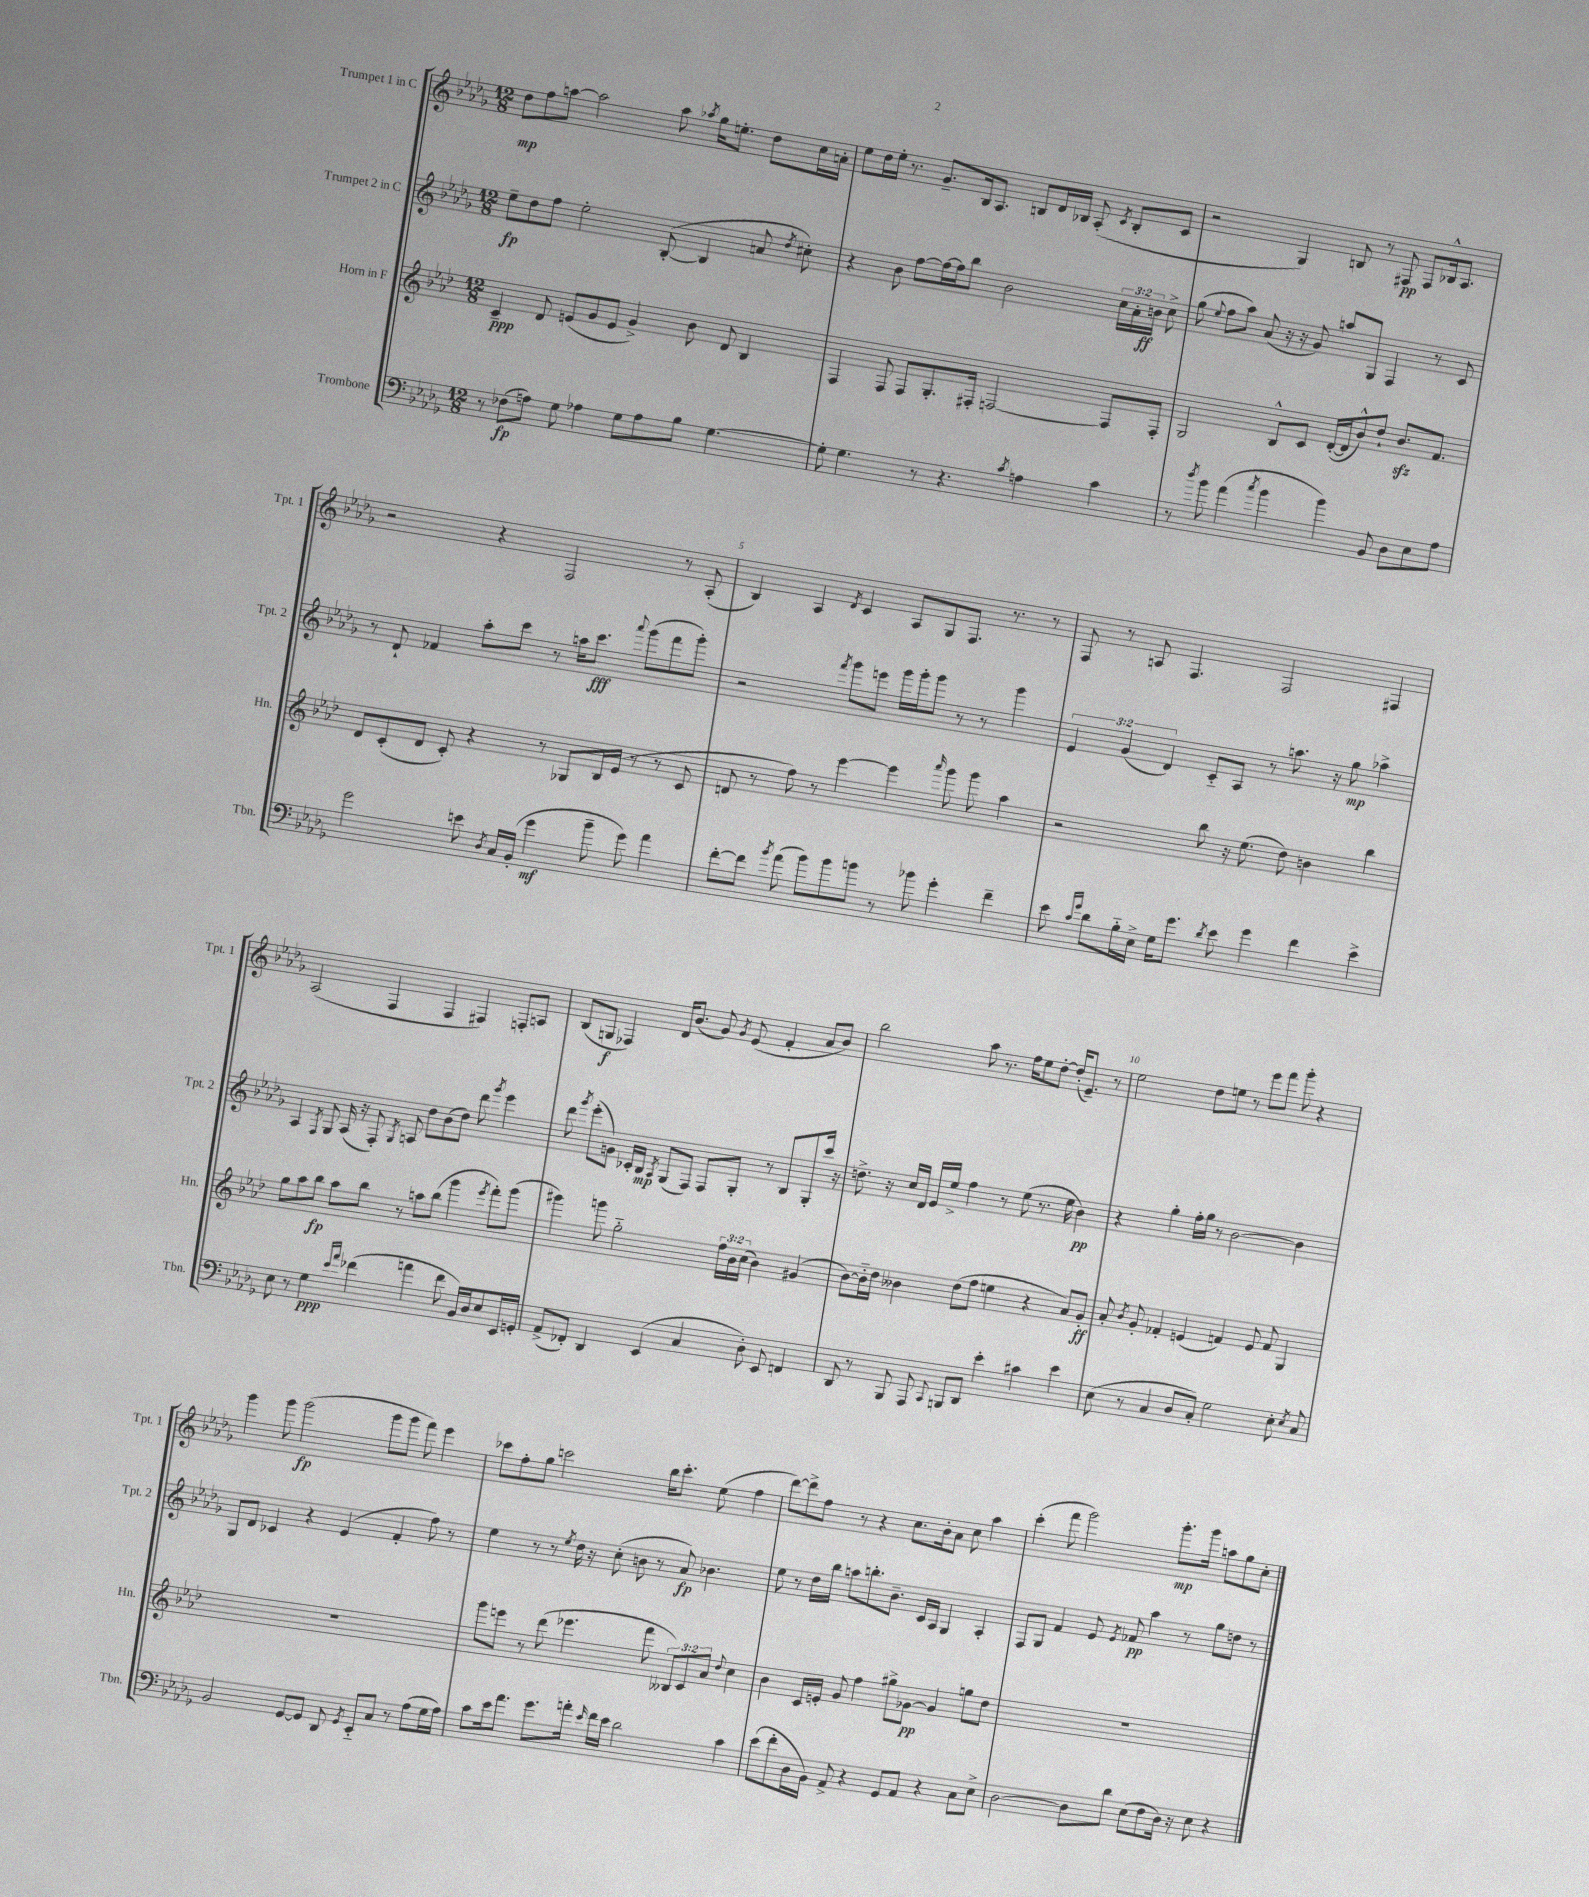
<<
\new StaffGroup <<
\new Staff = "s0" \with { instrumentName = "Trumpet 1 in C" shortInstrumentName = "Tpt. 1" } {
    \clef treble \key des \major \numericTimeSignature \time 12/8
    \autoBeamOff des''8[\mp f''8 a''8]~ a''2 a''8 \acciaccatura { aes''8 } ges''16[ e''8.]-. des''8[ c''16 a'16]-. |
    ees''8[ des''16 ees''16]-. r8. ges'8.[-- bes16 aes8.] b8[ des'16 bes16] aes8-.( \acciaccatura { c'8 } bes8[-. c'8] |
    r2 ges4) b8 r8 fis8\pp fis8[ bes16-^ aes8.] |
    r2 r4 f2 r8 aes8-.( |
    bes4) aes4 \acciaccatura { des'8 } c'4 aes8[ ges8 f8.] r8. r8 |
    f8 r8 a8 f4. f2 fis4 |
    aes2( f4 f4 fis4) f8[-. a8] |
    bes8[( g8]\f fes4) des'16[ bes'8.]( ges'8) \acciaccatura { ges'8 } ees'8( f'4-. aes'8[ bes'8]) |
    bes''2 aes''8 r8. f''16[ ees''8 des''8]~-. des''16[-.( ees'8.]--) r8 |
    ees''2 des''8[ e''8] r8 ees'''8[ f'''8] ges'''8-. r4 |
    ges'''4 ges'''8 ges'''2\fp( ges'''8[ ges'''8] f'''8) ees'''4 |
    ces'''8[ f''8-. ges''8] c'''2 bes''16[ c'''8.]-. ees''8( f''4 |
    des'''8[~) des'''8-> f''8] r8 r4 c''8.[ bes'16-. aes'8] c''8 aes''4 |
    c'''4-.( f'''8 ges'''2) ges'''8.[-.\mp ges'''16] a''8[ ges''8 c''8]-. \bar "|." |
}
\new Staff = "s1" \with { instrumentName = "Trumpet 2 in C" shortInstrumentName = "Tpt. 2" } {
    \clef treble \key des \major \numericTimeSignature \time 12/8 \override Staff.TupletNumber.text = #tuplet-number::calc-fraction-text
    \autoBeamOff ees''8[--\fp des''8 f''8] ees''2-. bes8~-.( bes4 a'8 \acciaccatura { des''8 } cis''8-.) |
    r4 bes'8 f''8[~ f''16~ f''16 bes''8] bes'2 \tuplet 3/2 { c''16[ aes'16-. b'16]\ff } c''8-> |
    ges''8( \appoggiatura { ees''8 } f''8[ aes''8]) aes'8( r16 r16 ges'8) a''8[ ges8] f4 r8 c'8 |
    r8 des'8-! fes'4 aes''8[-. c'''8] r8 a''16[ c'''8.]\fff \appoggiatura { aes'''8 } ges'''8[( f'''8 ges'''8]-.) |
    r2 \acciaccatura { f'''8 } ges'''8[ e'''8] ges'''16[ ges'''16-. ges'''8] r8 r8 ges'''4 |
    \tuplet 3/2 { ees'4 ges'4( des'4) } c'8[-_ aes8] r8 a''8. r16 ges''8\mp aes''4-> |
    aes4 \acciaccatura { f8 } ges8 aes16( r16 f8-.) \acciaccatura { ges8 } a8 des''8[ bes'8( des''8]) des'''8 \acciaccatura { ges'''8 } ees'''4 |
    des'''8 \acciaccatura { ges'''8 } ees'''8[-.( g'8]) ces'16[-. bes16]\mp \acciaccatura { aes8 } ges8[( f8]) f8[ ges8]-. r8 bes8[ ges8-. c'''16] r16 |
    d''8.-> r16 c''16[ des'16] ees'16[ ees''16]-> f''4 r8 ees''8( r8. ees''16 bes'4\pp) |
    r4 ges''4-. f''16[-. ges''16] r8 bes'2~ bes'4 |
    ges8[ des'8] ces'4 r4 ees'4( f'4-. f''8) r8 |
    ees''4 r8 r8 \acciaccatura { ees''8 } des''16 r16 c''8-.( b'8 r8 aes'8\fp) bes'4. |
    ees''8 r8 des''16[ bes''16] a''8[ b''8.-. bes'8.]-- c'16[ aes16] ges4 aes4-. |
    f8[ ges8] f'4 ees'8 \acciaccatura { ees'8 } fes'8\pp aes''4 r8 ges''8[ d''8] r8 \bar "|." |
}
\new Staff = "s2" \with { instrumentName = "Horn in F" shortInstrumentName = "Hn." } {
    \clef treble \key aes \major \numericTimeSignature \time 12/8 \override Staff.TupletNumber.text = #tuplet-number::calc-fraction-text
    \autoBeamOff c'4--\ppp des'8 e'8[( g'8 e'8] g'4->) bes'8 des'8 bes4 |
    f4 f8 f8[ g8.-. fis16]-. f2~ f8[ f8]-. |
    g2 bes8[-^ c'8] des'16[~-.( des'16 bes'8-^) des''8]-! bes'8.[\sfz f'8.] |
    des'8[ c'8-.( des'8] c'8-.) r4 r8 ges8[ bes16 ees'16]( r8 r8 c'8 |
    d'8 r8 f''8) r8 ees'''4~ ees'''4 \grace { aes'''16 } g'''8 g'''8 aes''4 |
    r2 bes''8 r16 ees''8.( des''8) b'4 bes''4 |
    g''8[ aes''8 bes''8]\fp aes''8[ bes''8] r8 a''8[ bes''8]( g'''4 \acciaccatura { ees'''8 } f'''8[-.) g'''8]( |
    gis'''4) g'''8 g''2-_ \tuplet 3/2 { f''16[ bes'16 c''16]( } bes'4) gis'4( |
    bes'8[~) bes'16-_ des''16] beses'4 des''8[( f''8] e''4 r4 aes'8[) g'8]-.\ff |
    aes'8-. \acciaccatura { bes'8 } g'8-. fes'4-. e'4( f'4) e'8 f'8 g4 |
    R1. |
    g'''8[ e'''8] r8 des'''8( ees'''4. f'''8 \tuplet 3/2 { beses8[) c'8 aes'8] } \appoggiatura { des''8 } c''4 |
    bes'4 c'16[ e'16]-. g'8 f''4 gis''8[-> ges'8]~\pp ges'4 g''8[ des''8] |
    R1. \bar "|." |
}
\new Staff = "s3" \with { instrumentName = "Trombone" shortInstrumentName = "Tbn." } {
    \clef bass \key des \major \numericTimeSignature \time 12/8
    \autoBeamOff r8 fes8[\fp( a8]) ges8 aes4 ges8[ aes8 bes8] ges4.~ |
    ges8-. ges4. r8 r4. \acciaccatura { c'8 } a4 c'4 |
    r8 \acciaccatura { des''8 } bes'8 aes'4( \acciaccatura { c''8 } bes'4 bes'4) bes,8 des8[ ees8 aes8] |
    ges'2 e'8 \acciaccatura { des8 } c16[ bes,16]-.( ges'4\mf bes'8-- ges'8) aes'4 |
    f'8[~-. f'8] \acciaccatura { bes'8 } aes'8( bes'8[) bes'8 b'8] r8 bes'8 ges'4-. f'4-- |
    ees'8 \grace { c'16[ ges'16] } des'8[ bes16-_ ees16]-> ges16[ ges'8.] \acciaccatura { des'8 } ees'8 ges'4 f'4 ees'4-> |
    ees8 r8 ges4\ppp \grace { ees'16[ aes'16] } fes'4( a'4 fes'8 bes,16[) des16 ees8 ees,16 g,16]-. |
    aes,8[->( fes,8]-.) des,4 ees,4( c4 des8-.) ees,8 f,4 |
    des,8 r8 bes,,8 aes,,8 \appoggiatura { c,8 } b,,8[ des,8] ees'4-. cis'4 ees'4 |
    ees8( r8 c4 des8[ c8]-.) ges2 ees8-. \acciaccatura { ees8 } c8 |
    bes,2 ges,8[~ ges,8] des,8 \acciaccatura { ges,8 } ees,8[-_ c8] r8 aes8[( ges16 aes16]) |
    c'8[ ees'16 aes'8.] ges'8.[ a'16]-. \grace { ees'16 } f'16[ ees'16] des'2 c'4 |
    ees'8[( f'8-. des16 bes,16]) aes,8-> r4 ges,8[ aes,8] r4 c8[ ees8]-> |
    des2~ des8[ des'8] ees8[( f8 des16]) r16 ees8 r4 \bar "|." |
}
>>
>>
\layout { \context { \Score \override BarNumber.break-visibility = ##(#f #t #t) barNumberVisibility = #(every-nth-bar-number-visible 5) } }
